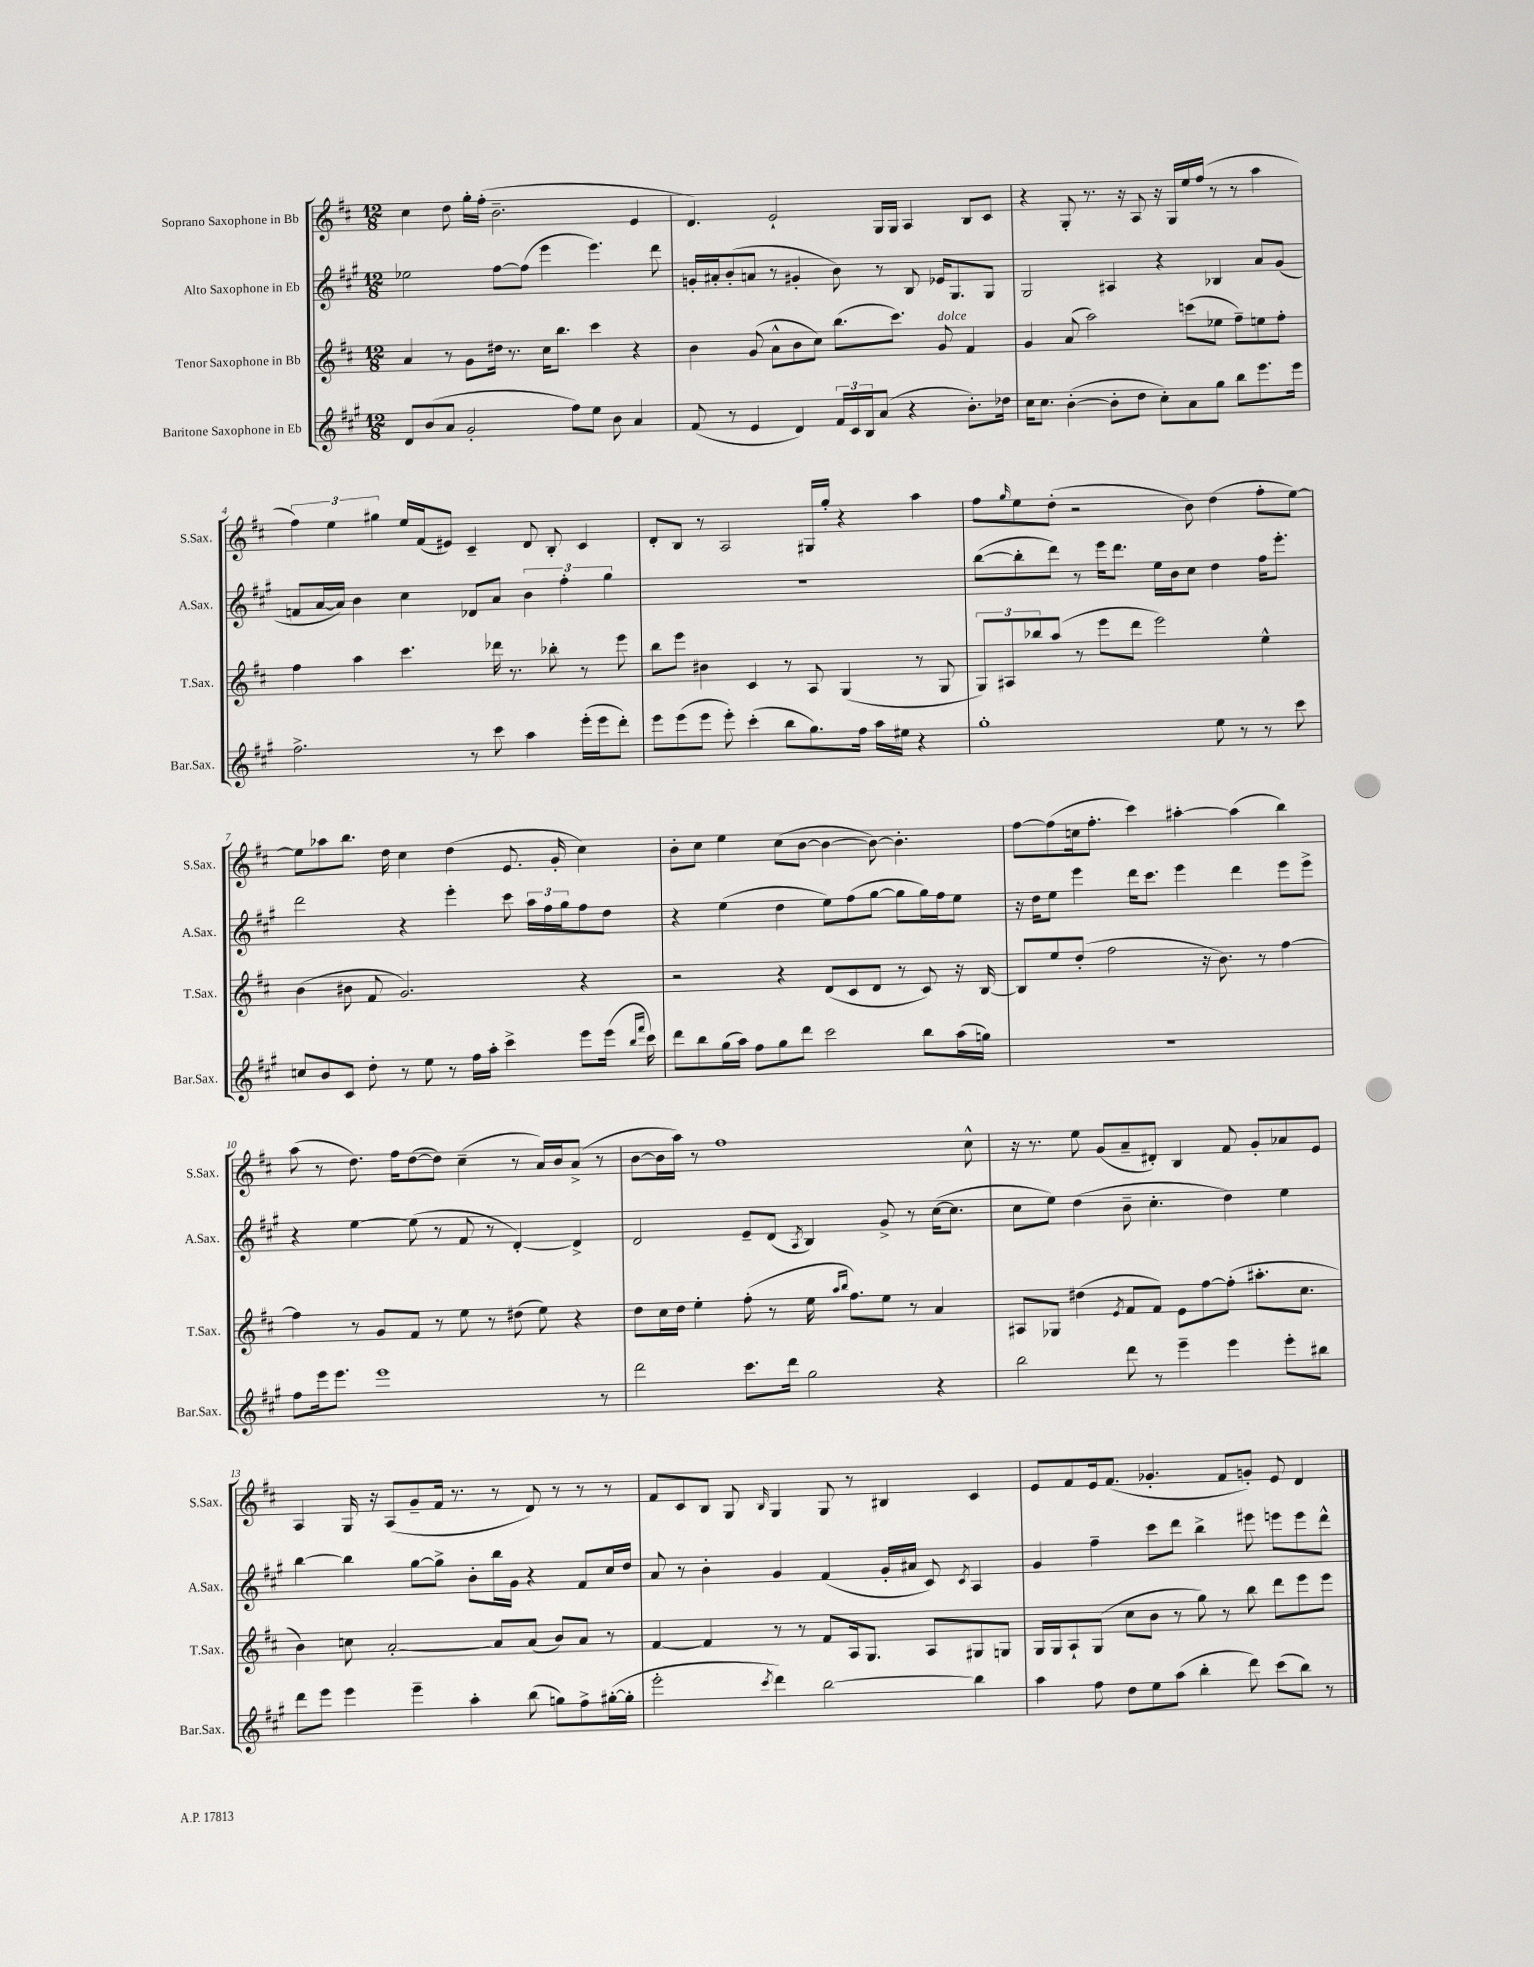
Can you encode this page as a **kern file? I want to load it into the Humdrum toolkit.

**kern	**kern	**kern	**kern
*staff4	*staff3	*staff2	*staff1
*clefG2	*clefG2	*clefG2	*clefG2
*k[f#c#g#]	*k[f#c#]	*k[f#c#g#]	*k[f#c#]
*M12/8	*M12/8	*M12/8	*M12/8
8d/L	4a/	2ee-\	4cc#\
(8b/	.	.	.
8a/J	8r	.	8dd\
2g#'/	8g\L	.	16gg'\LL
.	.	.	(16ff#'\JJ
.	16dd#\Jk	[8ff#\L	2.b~\
.	8.r	.	.
.	.	(8ff#\]J	.
.	16cc#\LK	4eee\	.
.	8.bb\J	.	.
8ff#\L)	.	.	.
8ee\J	4ccc#\	4.eee\)	.
8b\	.	.	.
4a/	4r	.	4e/
.	.	8ddd\	.
=	=	=	=
(8f#/	4b\	16g'/LL	4.d/)
.	.	16a#'/J	.
8r	.	(8b'/	.
4e/	(8g/	8a/J	.
.	8a^^\L	8r	2e`/
4d/)	8b\	4g#'/	.
.	8cc#\J)	.	.
24f#/LL	(8.bb\L	8b\)	.
24c#/	.	.	.
24B/J	.	.	.
(8a/J	.	8r	16G/LL
.	8.ccc#\J)	.	16G/JJ
4r	.	8B/	4A/
.	8g/	16e-/LK	.
.	.	8.G#/	.
8.b'\L)	4f#/	.	8B/L
.	.	8G#/J	8c#/J
16dd-\Jk	.	.	.
=	=	=	=
16cc#\LK	4g/	2G#/	4r
8.cc#\J	.	.	.
([4b'\	(8a/	.	8G'/
.	2aa\)	.	8.r
8b'\]L	.	4A#/	.
.	.	.	16r
8dd\J	.	.	8A/
8cc#'\L)	.	4r	16r
.	.	.	16G/LL
8a\	(8ccc\L	.	16ee/
.	.	.	(16ff#/JJ
8gg#\J	8ee-\J	4B-/	8r
8bb\L	8ff#~\L)	.	8r
8.eee\	8ee\	8a/L	4aa\
.	8ff#'\J	(8g#/J	.
16eee\Jk	.	.	.
=	=	=	=
2.ff#^\	4ff#\	8f/L	6ff#\)
.	.	[16a/L	.
.	.	.	6ee\
.	.	16a/]JJ)	.
.	4aa\	4b\	.
.	.	.	6gg#\
.	4.ccc#\	4cc#\	16ee/LL
.	.	.	(16f#/J
.	.	.	8e#/J)
8r	.	8d-/L	4c#~/
8ccc#\	16ddd-\	8a/J	.
.	8.r	.	.
4aa\	.	6b\	8d/
.	8bb-'\	.	8B'/
.	.	6ff#'\	.
(16eee'\LL	8r	.	4c#/
16eee\J	.	.	.
.	.	6gg#\	.
8ddd'\J)	8eee\	.	.
=	=	=	=
8eee\L	8bb\L	1.r	8d'/L
(8eee\	8eee\J	.	8B/J
8eee\J	4b#\	.	8r
8eee'\)	.	.	2A/
(4ccc#'\	4c#/	.	.
8bb\L	8r	.	.
8.gg#\)	8A/	.	16G#/LL
.	.	.	16gg'/JJ
.	(4G/	.	4r
16ff#\Jk	.	.	.
16aa\LL	.	.	.
16ee#\JJ	.	.	.
4r	8r	.	4aa\
.	8G/	.	.
=	=	=	=
1gg#'	12G/L)	([8bb\L	8ff#\L
.	12A#/	.	.
.	.	.	16qqgg/
.	.	8bb'\]	8ee\
.	12bb-/	.	.
.	(8aa/J	8ddd\J)	(8dd'\J
.	8r	8r	2r
.	8eee\L	16eee\LK	.
.	.	8.ddd\J	.
.	8ddd\J	.	.
.	2eee\)	16ee\LL	.
.	.	16b\J	.
.	.	8cc#\J	8b\)
8ee\	.	4dd\	(4dd\
8r	.	.	.
8r	4ee^^\	16ff#\LK	8ff#'\L
.	.	8.eee'\J	.
8ccc#\	.	.	[8ee\J)
=	=	=	=
8cc/L	(4b\	2ddd\	8ee\]L
8b/	.	.	8aa-\
8c#/J	8b#\	.	8.bb\J
8dd'\	8f#/	.	.
.	.	.	16dd\
8r	2.g/)	4r	4cc#\
8ee\	.	.	.
8r	.	4eee'\	(4dd\
16ff#\LL	.	.	.
16aa'\JJ	.	.	.
4ccc#^\	.	8ccc#\	8.e/
.	.	24aa\LL	.
.	.	24ff#\	.
.	.	.	16g'/
.	.	24gg#\J	.
8eee\L	4r	8ff#\	4cc#\)
(16eee\Jk	.	8dd\J	.
16qqbb/LL	.	.	.
16qqfff#/JJ	.	.	.
16ccc#\)	.	.	.
=	=	=	=
8ddd\L	2r	4r	8b'\L
8bb\	.	.	8cc#\J
(16gg#\L	.	(4ee\	4ee\
16aa\JJ)	.	.	.
8ff#\L	.	.	.
8gg#\	4r	4dd\	(8cc#\L
8ddd\J	.	.	[8b\J
2ccc#\	(8d/L	8ee\L)	4b\_
.	8c#/	(8ff#\	.
.	8d/J	[8gg#\J	8b\_)
.	8r	8gg#\]L	4.b'\]
8bb\L	8c#/)	16gg#\L)	.
.	.	16ff#\J	.
(16aa\L	16r	8ee\J	.
16gg\JJ)	[16B/	.	.
=	=	=	=
1.r	8B/]L	16r	[8ff#\L
.	.	16dd\LK	.
.	8ee/	8ee\J	(8ff#\]
.	(8dd'/J	4eee\	16cc\k
.	.	.	8.ff#'\J
.	2ff#\	.	.
.	.	16ddd\LK	4ccc#\)
.	.	8.ccc#\J	.
.	.	4eee\	[4aa#'\
.	16r	.	.
.	8.b\)	.	.
.	.	4ddd\	(4aa#\]
.	8r	.	.
.	[4ff#\	8eee\L	4bb\)
.	.	8eee^\J	.
=	=	=	=
8ff#\L	4ff#\]	4r	(8aa\
16eee\k	.	.	8r
8.eee\J	.	.	.
.	8r	[4ee\	8.dd\)
1eee	8g/L	.	.
.	.	.	16ff#\LK
.	8f#/J	(8ee\]	([8dd\
.	8r	8r	8dd\]J)
.	8ee\	8f#/	(4cc#~\
.	8r	8r	.
.	(8dd#\	[4d'/)	8r
.	8ee\)	.	16a/LL)
.	.	.	16b/J
.	4r	4d^/]	(8a^/J
8r	.	.	8r
=	=	=	=
2ddd\	8dd\L	2d/	[8b\L
.	16cc#\L	.	16b\]L
.	16dd\JJ	.	16aa\JJ)
.	4ee'\	.	8r
.	.	.	1ff#
8.ccc#\L	(8ff#'\	8e~/L	.
.	8r	(8d/J	.
16ddd\Jk	.	.	.
.	.	8qA/	.
2gg#\	16ee\	4B/)	.
.	16qqaa/LL	.	.
.	16qqbb/JJ	.	.
.	8.ff#\L)	.	.
.	8ee\J	8g#^/	.
.	8r	8r	.
4r	4a/	([16cc#\LK	.
.	.	8.cc#\]J	.
.	.	.	8cc#^^\
=	=	=	=
2bb\	8A#/L	8cc#\L	16r
.	.	.	8.r
.	8G-/J	8ee\J)	.
.	(4dd#\	(4dd\	8ee\
.	.	.	(8g/L
.	8qe/	.	.
8ddd\	8f#/L	8b~\	8a~/
8r	8f#/J)	4.cc#'\	8d#'/J)
4eee~\	8e\L	.	4B/
.	[8ff#\	.	.
4eee\	(8ff#'\]J	4dd\)	8f#/
.	8.aa#'\L	.	8g'/L
8eee'\L	.	4ee\	8a-/
.	8.cc#\J	.	.
8bb#\J	.	.	8e/J
=	=	=	=
8ddd\L	4b\)	[4bb\	4A/
8eee\J	.	.	.
4eee\	8cc\	4bb\]	16G/
.	.	.	16r
.	[2a'/	.	(8A/L
4eee~\	.	[8gg#\L	8g~/
.	.	8gg#^\]J	16f#/Jk
.	.	.	8.r
4aa'\	.	8b'\L	.
.	8a/]L	16bb\L	8r
.	.	16g#\JJ	.
(8bb\	(8a/J	4r	8d/)
8gg\L)	8b/L)	.	8r
8ff#^\	8a/J	8f#/L	8r
([16gg#'\L	8r	16cc#/L	8r
16gg#'\]JJ	.	16dd/JJ	.
=	=	=	=
2eee'\	[4f#/	8a/	8f#/L
.	.	8r	8c#/
.	4f#/]	4b'\	8B/J
.	.	.	8G/
8qccc#/	.	.	16qqB/
4ddd\)	8r	4g#/	4G/
.	8r	.	.
[2bb\	8f#/L	(4f#/	8G/
.	16A/k	.	8r
.	8.G/J	.	.
.	.	16g#'/LL	4B#/
.	.	16a#/JJ	.
.	8A/L	8c#/)	.
.	.	8qc#/	.
4bb\]	8G#/	4A/	4c#/
.	8G/J	.	.
=	=	=	=
4aa\	16G/LL	4g#/	8e/L
.	16G/J	.	.
.	8A`/	.	8f#/
8ff#\	(8G/J	4ff#~\	16e/k
.	.	.	(8.f#/J
8dd\L	8cc#\L	.	.
8ee\	8b\J	8ccc#\L	4.g-'/
(8aa\J	8r	8ddd\J	.
4bb'\	8gg\)	4bb^\	.
.	8r	.	8f#/L
8ddd\)	8bb\	8eee#\	8g'/J)
(8ccc#\L	8ddd\L	8eee\L	8e/
8bb\J)	8eee\	8eee\	4d/
8r	8eee\J	8ddd^^\J	.
==	==	==	==
*-	*-	*-	*-
